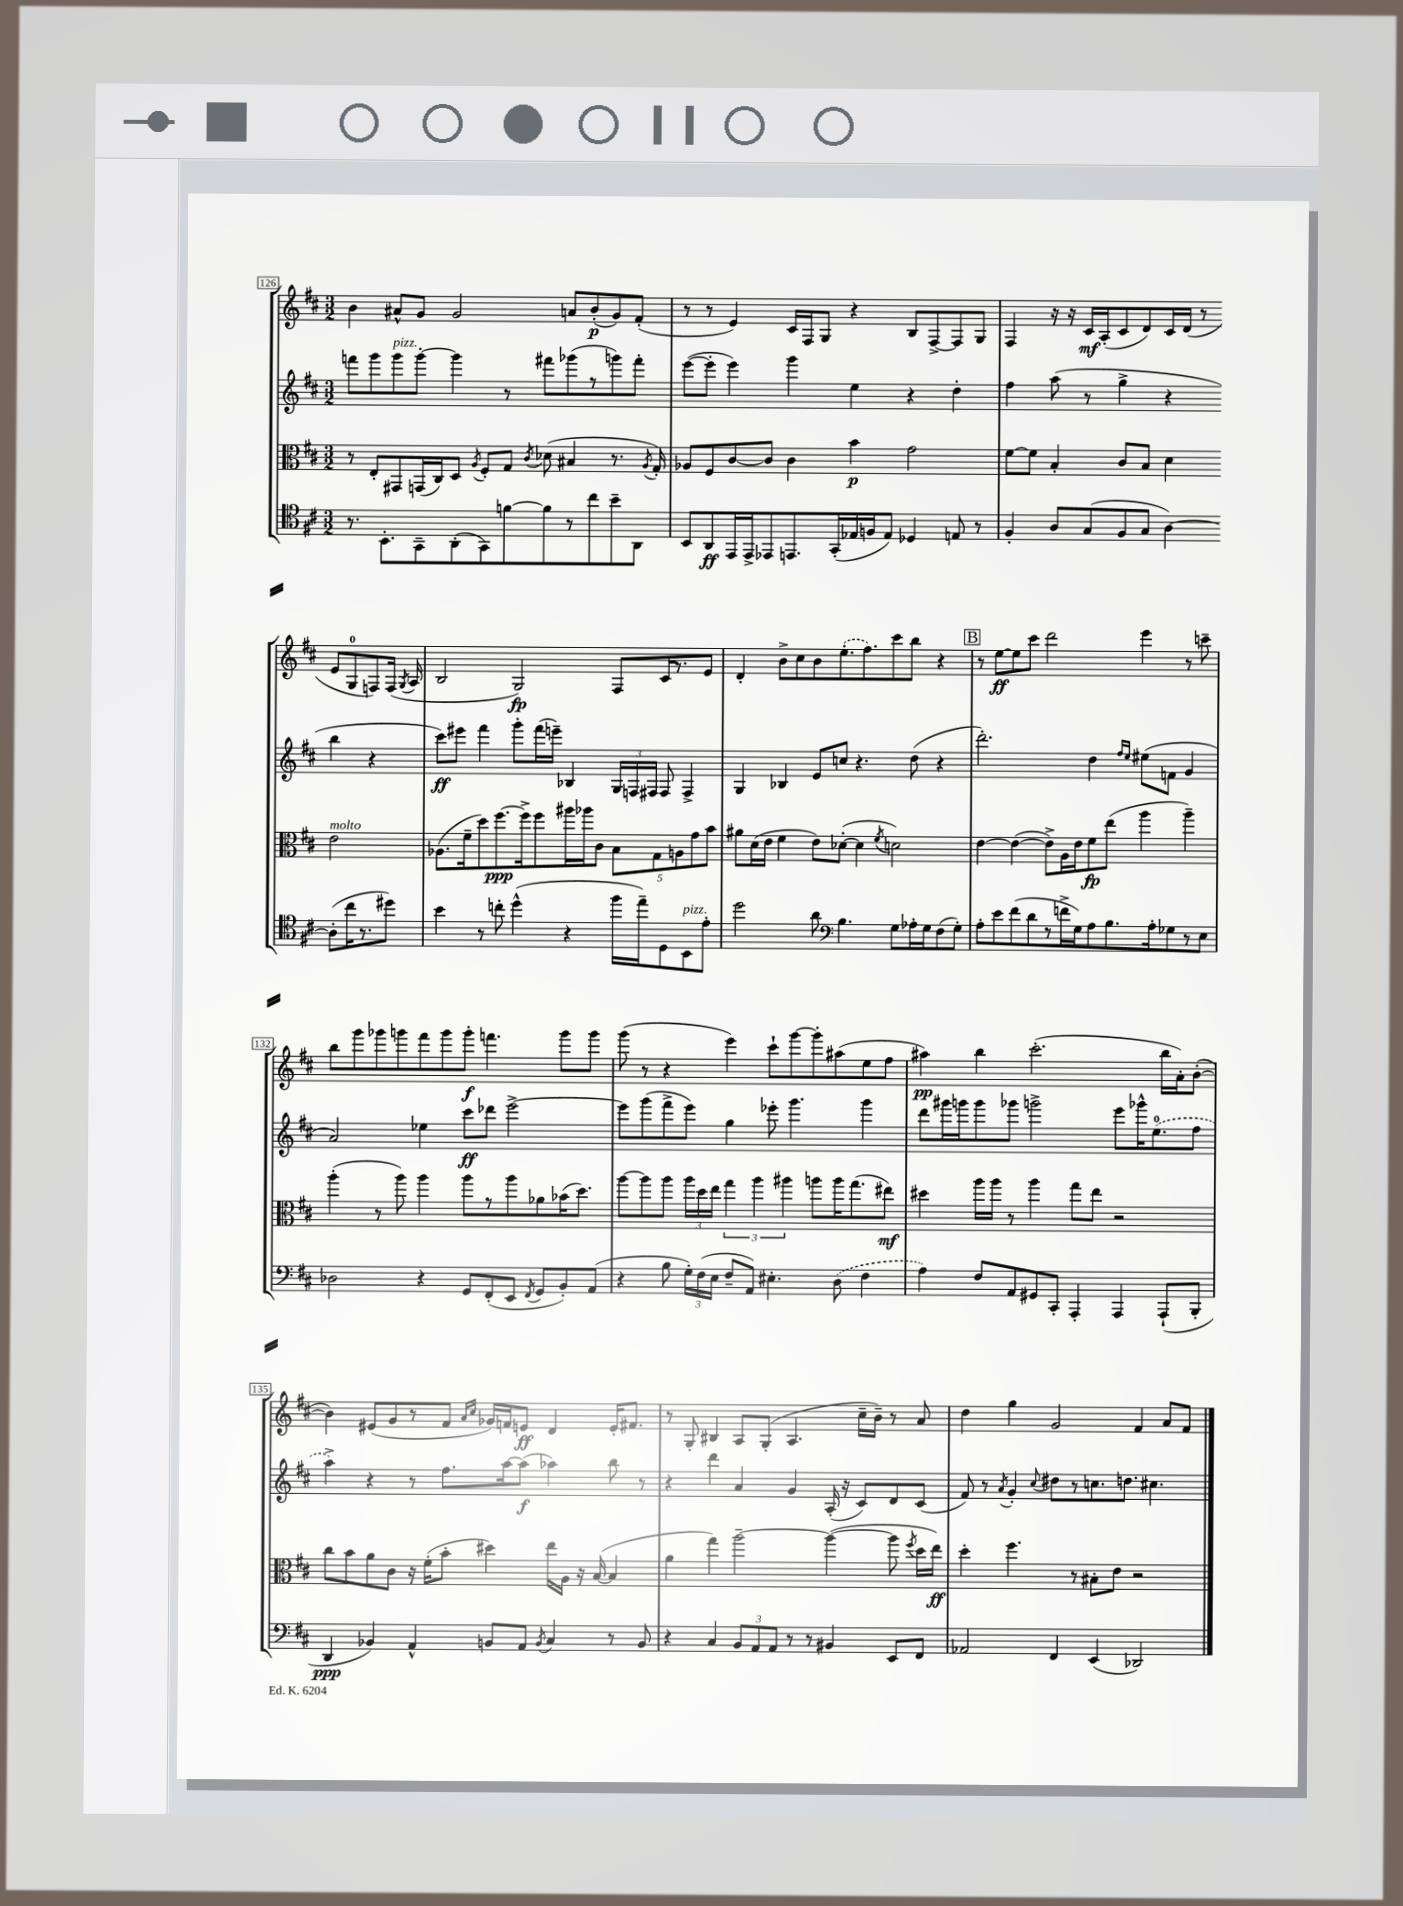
<<
\new StaffGroup <<
\new Staff = "s0" {
    \clef treble \key d \major \numericTimeSignature \time 3/2
    \autoBeamOff b'4 ais'8[-^ g'8] g'2 a'8[ b'8-.\p( g'8) fis'8]-.( |
    r8 r8 e'4) cis'16[ fis16 g8] r4 b8[ fis8~-> fis8 g8] |
    fis4 r16 r16 cis'16[\mf a16-.( cis'8 d'8) cis'16 d'16]( r8 e'8[ g8-0 f8) f16]( \acciaccatura { g8 } a16 |
    b2 g2\fp) fis8[ cis'16 r8. e'8] |
    d'4-. b'8[-> cis''8 b'8 \once \slurDashed e''8.-.( fis''8.) cis'''8 b''8] r4 |
    \mark \markup { \box "B" } r8 e''8[~\ff e''8 cis'''8] d'''2 e'''4 r8 c'''8-- |
    b''8[ g'''8 ges'''8 g'''8 fis'''8 g'''8 g'''8]-.\f f'''4. g'''8[ g'''8] |
    g'''8( r8 r4 e'''4) cis'''8[-! g'''8~ g'''8-. ais''8( e''8 fis''8] |
    ais''4\pp) b''4 cis'''2.-.( b''16[ a'16-.) b'8]~-.( |
    b'4) eis'8[( g'8 r8 fis'8] \grace { a'16[ cis''16] } ges'16[) f'16 e'8]\ff d'4 e'16[-. fis'8.] |
    r8 g8-. bis4 a8[ g8]-.( a4. cis''16[-- b'16]--) r8 a'8 |
    d''4 g''4 g'2 fis'4 a'8[ fis'8] \bar "|." |
}
\new Staff = "s1" {
    \clef treble \key d \major \numericTimeSignature \time 3/2
    \autoBeamOff f'''8[ g'''8 g'''8^\markup { \italic "pizz." } g'''8]~-. g'''4 r8 fis'''8[ ges'''8( r8 g'''8) fis'''8]-. |
    e'''8[~( e'''8]-. e'''4) g'''4 e''4 r4 d''4-. |
    fis''4 a''8( r8 g''4-> r4 b''4 r4 |
    cis'''8[\ff) eis'''8] fis'''4 g'''8[-. fis'''16( e'''16]--) bes4 \tuplet 3/2 { g16[ f16 fis16] } fis8 fis4-> |
    g4 bes4 e'8[ c''8] r4. d''8( r4 |
    \mark \markup { \box "B" } d'''2.-.) d''4 \grace { fis''16[ e''16] } eis''8[( f'8] g'4 |
    a'2) ees''4 cis'''8[\ff des'''8] e'''2~-> |
    e'''8[ g'''8( fis'''8-> e'''8]) g''4 ees'''8-. g'''4. g'''4 |
    d'''8[ gis'''16 g'''16 g'''8 ges'''8] g'''2-> e'''8[ ges'''16-^ \once \slurDashed e''8.-0( fis''8] |
    a''4->) r4 r8 fis''8.[ a''16~ a''8]\f( aes''4) b''8 r8 |
    r4 d'''4 a'4 g'4 a16-.( r16 cis'8[) d'8 cis'8]( |
    fis'8) r8 \acciaccatura { a'8 } g'4-. \appoggiatura { cis''8 } dis''8[ r8 c''8. d''8.] cis''4. \bar "|." |
}
\new Staff = "s2" {
    \clef alto \key d \major \numericTimeSignature \time 3/2
    \autoBeamOff r8 e8[-. gis,8 g,16( cis16) d8] \acciaccatura { a8 } fis8[-. g8] \acciaccatura { cis'8 } des'8( bis4 r8. \acciaccatura { a8 } g16-.) |
    aes8[ fis8 cis'8~ cis'8] cis'4 b'4\p g'2 |
    fis'8[~ fis'8] b4-. cis'8[ b8] d'4 e'2^\markup { \italic "molto" } |
    aes8.[( fis'16-- d''8) fis''8.~\ppp fis''16-> fis''8 ais''16 aes''16 cis'8] \tuplet 5/4 { b8[ g8 a8 g'8 b'8] } |
    ais'8[ d'16( e'16] fis'4 e'8[) des'8]~-.( des'4 \acciaccatura { fis'8 } d'2) |
    \mark \markup { \box "B" } e'4~ e'4~( e'8[->) a16 e'16 fis'8\fp e''8]( a''4 a''4--) |
    a''4-.( r8 a''8) a''4 a''8[ r8 a''8 aes'8 bes'16( d''8.]) |
    a''8[~ a''8 a''8] \tuplet 3/2 { a''16[ d''16 e''16] } \tuplet 3/2 { g''4 a''4 ais''4 } a''8[ a''16 g''8.( eis''8]\mf) |
    dis''4 a''16[ a''16] r8 a''4 g''8[ e''8] r2 |
    cis''8[ b'8 a'8 cis'8] r16 fis'16[-.( b'8]-. dis''4) e''16[ a16] r16 b16~( b4 |
    a'4 g''4) a''2~-- a''4~( a''8 \acciaccatura { fis''8 } d''16[ e''16]\ff) |
    d''4-. fis''4. r8 bis8[-. e'8] r2 \bar "|." |
}
\new Staff = "s3" {
    \clef tenor \key d \major \numericTimeSignature \time 3/2
    \autoBeamOff r8. b,8.[-. g,8-- a,8-.( g,8) f'8~ f'8 r8 cis''8 b'8-- a,8] |
    b,8[ a,8\ff e,16 e,16-> ees,8 e,8. g,16-.( ees16 f16 ees8]) des4 e8 r8 |
    fis4-. a8[ g8( fis8 g8] a4~) a8[-.( cis''16 r8. dis''8]) |
    b'4 r8 c''8-. d''4-^( r4 fis''16[ e''16--) d8 b,8^\markup { \italic "pizz." } e'8]-. |
    d''2 a'8 \clef bass b4. g8[ aes16-. g16 fis8( g8]-.) |
    \mark \markup { \box "B" } a8[-. e'8 fis'8( d'8 r8 f'16-> g16) a8 b8. a16-. ges8 r8 e8] |
    des2 r4 g,8[ fis,8-.( e,8] \acciaccatura { fis,8 } g,8[ b,8-.) a,8]( |
    r4 b8 \tuplet 3/2 { g16[-.) fis16( e16] } fis8[-- a,8]) eis4.-. \once \slurDashed d8( fis4 |
    a4) fis8[ a,8 gis,8 cis,8]-. a,,4-. a,,4 a,,8[-!( b,,8]-. |
    d,4\ppp bes,4) a,4-^ b,8[ a,8] \acciaccatura { b,8 } cis4 r8 b,8 |
    r4 cis4 \tuplet 3/2 { b,8[ a,8 a,8] } r8 r8 bis,4 e,8[ fis,8] |
    aes,2 fis,4 e,4( des,2) \bar "|." |
}
>>
>>
\layout { \context { \Score currentBarNumber = #126 \override BarNumber.stencil = #(make-stencil-boxer 0.1 0.3 ly:text-interface::print) } }
